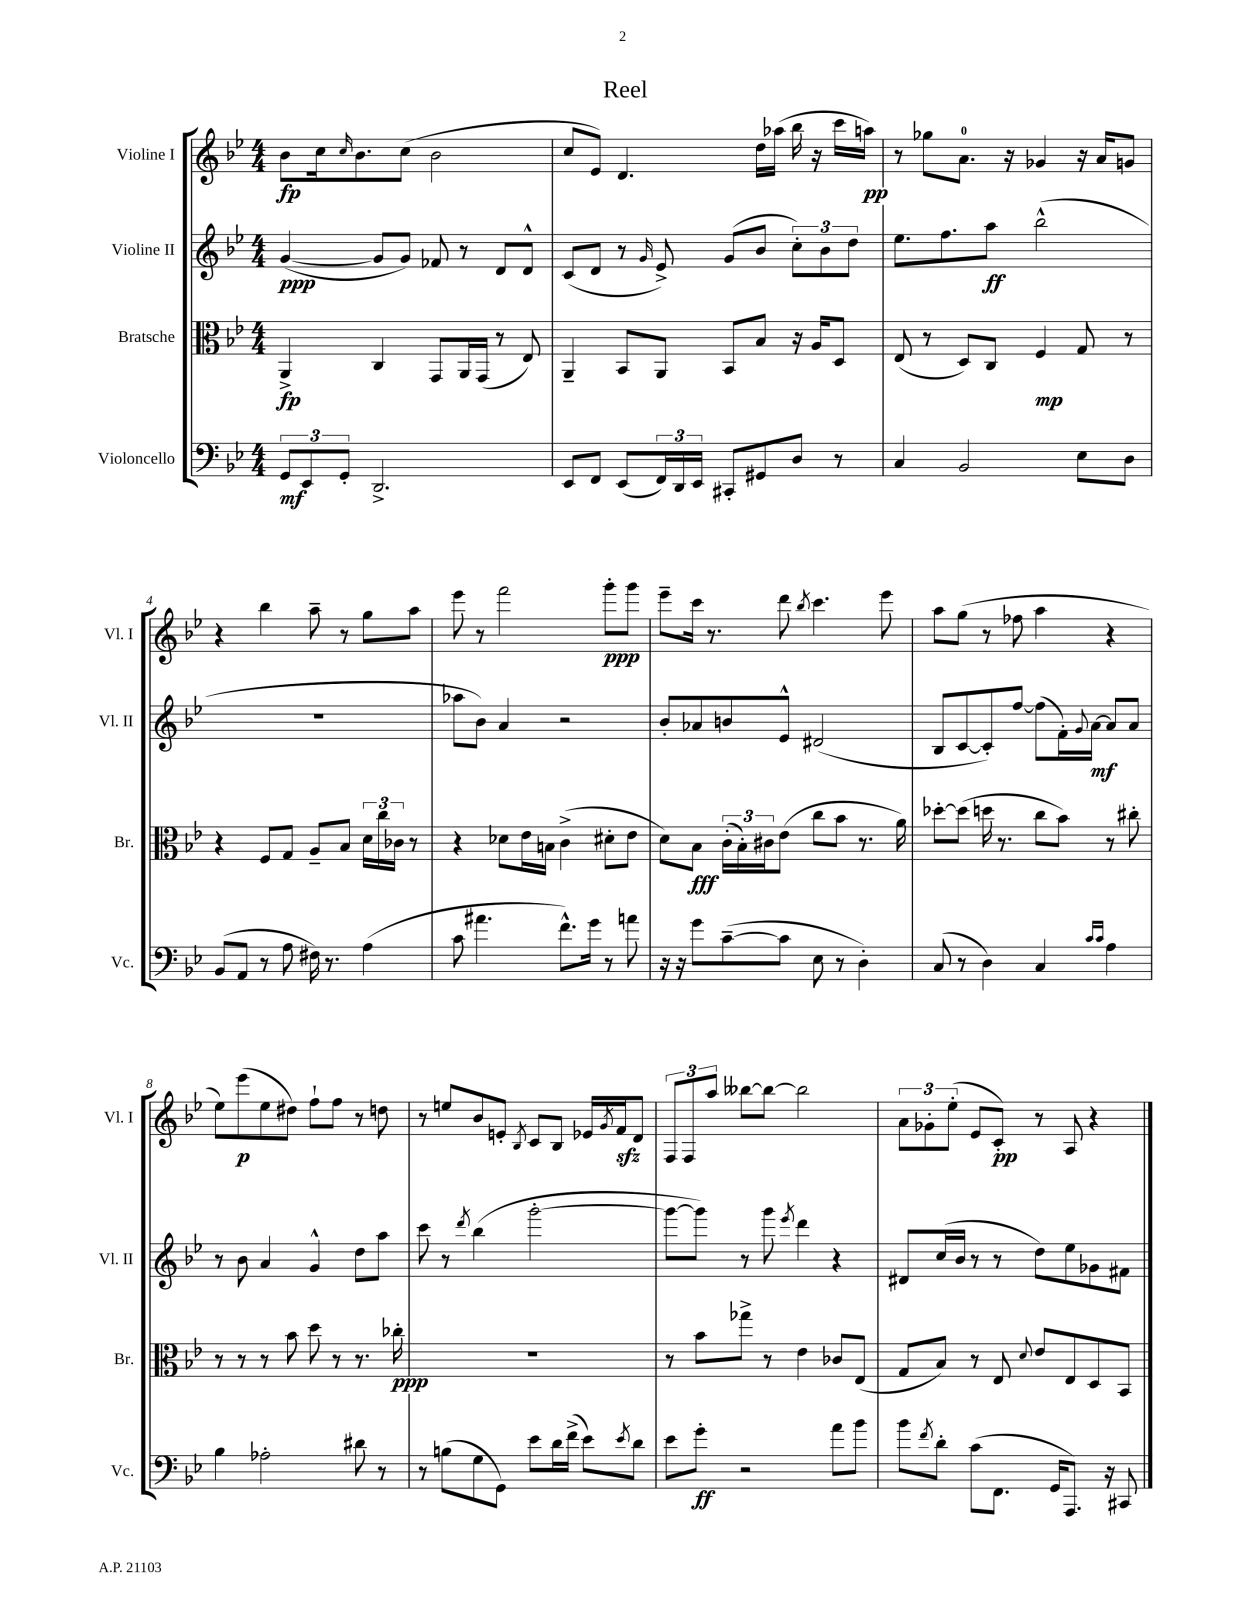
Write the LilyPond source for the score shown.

\header { title = "Reel" }
<<
\new StaffGroup <<
\new Staff = "s0" \with { instrumentName = "Violine I" shortInstrumentName = "Vl. I" } {
    \clef treble \key bes \major \numericTimeSignature \time 4/4
    bes'8\fp c''16 \grace { c''16 } bes'8. c''8( bes'2 |
    c''8 ees'8) d'4. d''16 aes''16( bes''16 r16 c'''16 a''16\pp) |
    r8 ges''8 a'8.-0 r16 ges'4 r16 a'16 g'8 |
    r4 bes''4 a''8-- r8 g''8 a''8 |
    ees'''8 r8 f'''2 g'''8-.\ppp g'''8 |
    ees'''8-- c'''16 r8. d'''8 \acciaccatura { bes''8 } c'''4. ees'''8 |
    a''8 g''8( r8 fes''8 a''4 r4 |
    ees''8) ees'''8\p( ees''8 dis''8) f''8-! f''8 r8 d''8 |
    r8 e''8 bes'8 e'8-. \acciaccatura { bes8 } c'8 bes8 ees'16 \acciaccatura { g'8 } f'16\sfz d'8 |
    \tuplet 3/2 { f8 f8 a''8 } beses''8~ beses''8~ beses''2 |
    \tuplet 3/2 { a'8 ges'8-. ees''8-.( } ees'8 c'8-.\pp) r8 a8 r4 \bar "|." |
}
\new Staff = "s1" \with { instrumentName = "Violine II" shortInstrumentName = "Vl. II" } {
    \clef treble \key bes \major \numericTimeSignature \time 4/4
    g'4~\ppp( g'8 g'8) fes'8 r8 d'8 d'8-^ |
    c'8( d'8 r8 \grace { g'16 } ees'8->) g'8( bes'8 \tuplet 3/2 { c''8-.) bes'8 d''8 } |
    ees''8. f''8. a''8\ff bes''2-^( |
    R1 |
    aes''8 bes'8) a'4 r2 |
    bes'8-. aes'8 b'8 ees'8-^ dis'2( |
    bes8 c'8~ c'8-.) f''8~ f''8( f'16-.) \appoggiatura { g'8 } a'16~\mf a'8 a'8 |
    r8 bes'8 a'4 g'4-^ d''8 a''8 |
    c'''8 r8 \acciaccatura { d'''8 } bes''4( g'''2~-. |
    g'''8~ g'''8) r8 g'''8 \acciaccatura { ees'''8 } d'''4 r4 |
    dis'8 c''16( bes'16 r8 r8 d''8) ees''8 ges'8 fis'8 \bar "|." |
}
\new Staff = "s2" \with { instrumentName = "Bratsche" shortInstrumentName = "Br." } {
    \clef alto \key bes \major \numericTimeSignature \time 4/4
    a,4->\fp c4 g,8 a,16 g,16( r8 ees8) |
    a,4-- bes,8 a,8 bes,8 bes8 r16 a16 d8 |
    ees8( r8 d8) c8 f4\mp g8 r8 |
    r4 f8 g8 a8-- bes8 \tuplet 3/2 { d'16 c''16 ces'16 } r8 |
    r4 des'8 ees'16 b16 c'4->( dis'8-. ees'8 |
    d'8) bes8\fff \tuplet 3/2 { c'16-.( bes16-.) cis'16 } ees'8( c''8 bes'8 r8. a'16) |
    des''8~-. des''8( d''16 r8. c''8 bes'8) r8 cis''8-. |
    r8 r8 r8 bes'8 d''8 r8 r8. ces''16-.\ppp |
    R1 |
    r8 bes'8 ges''8-> r8 ees'4 ces'8 ees8( |
    g8 bes8) r8 ees8 \appoggiatura { d'8 } ees'8 ees8 d8 bes,8 \bar "|." |
}
\new Staff = "s3" \with { instrumentName = "Violoncello" shortInstrumentName = "Vc." } {
    \clef bass \key bes \major \numericTimeSignature \time 4/4
    \tuplet 3/2 { g,8\mf ees,8 g,8-. } d,2.-> |
    ees,8 f,8 ees,8( \tuplet 3/2 { f,16) d,16 ees,16 } cis,8-. gis,8 d8 r8 |
    c4 bes,2 ees8 d8 |
    bes,8( a,8 r8 a8 fis16) r8. a4( |
    c'8 ais'4. f'8.-^) g'16 r8 a'8 |
    r16 r16 g'8 c'8~--( c'8 ees8 r8 d4-.) |
    c8( r8 d4) c4 \grace { c'16 c'16 } a4 |
    bes4 aes2-. dis'8 r8 |
    r8 b8( g8 g,8) ees'8 d'16 f'16->( ees'8) \acciaccatura { ees'8 } d'8 |
    ees'8 g'8-.\ff r2 a'8 bes'8 |
    bes'8 \acciaccatura { f'8 } d'8-. c'8( f,8. g,16 a,,8.) r16 cis,8 \bar "|." |
}
>>
>>
